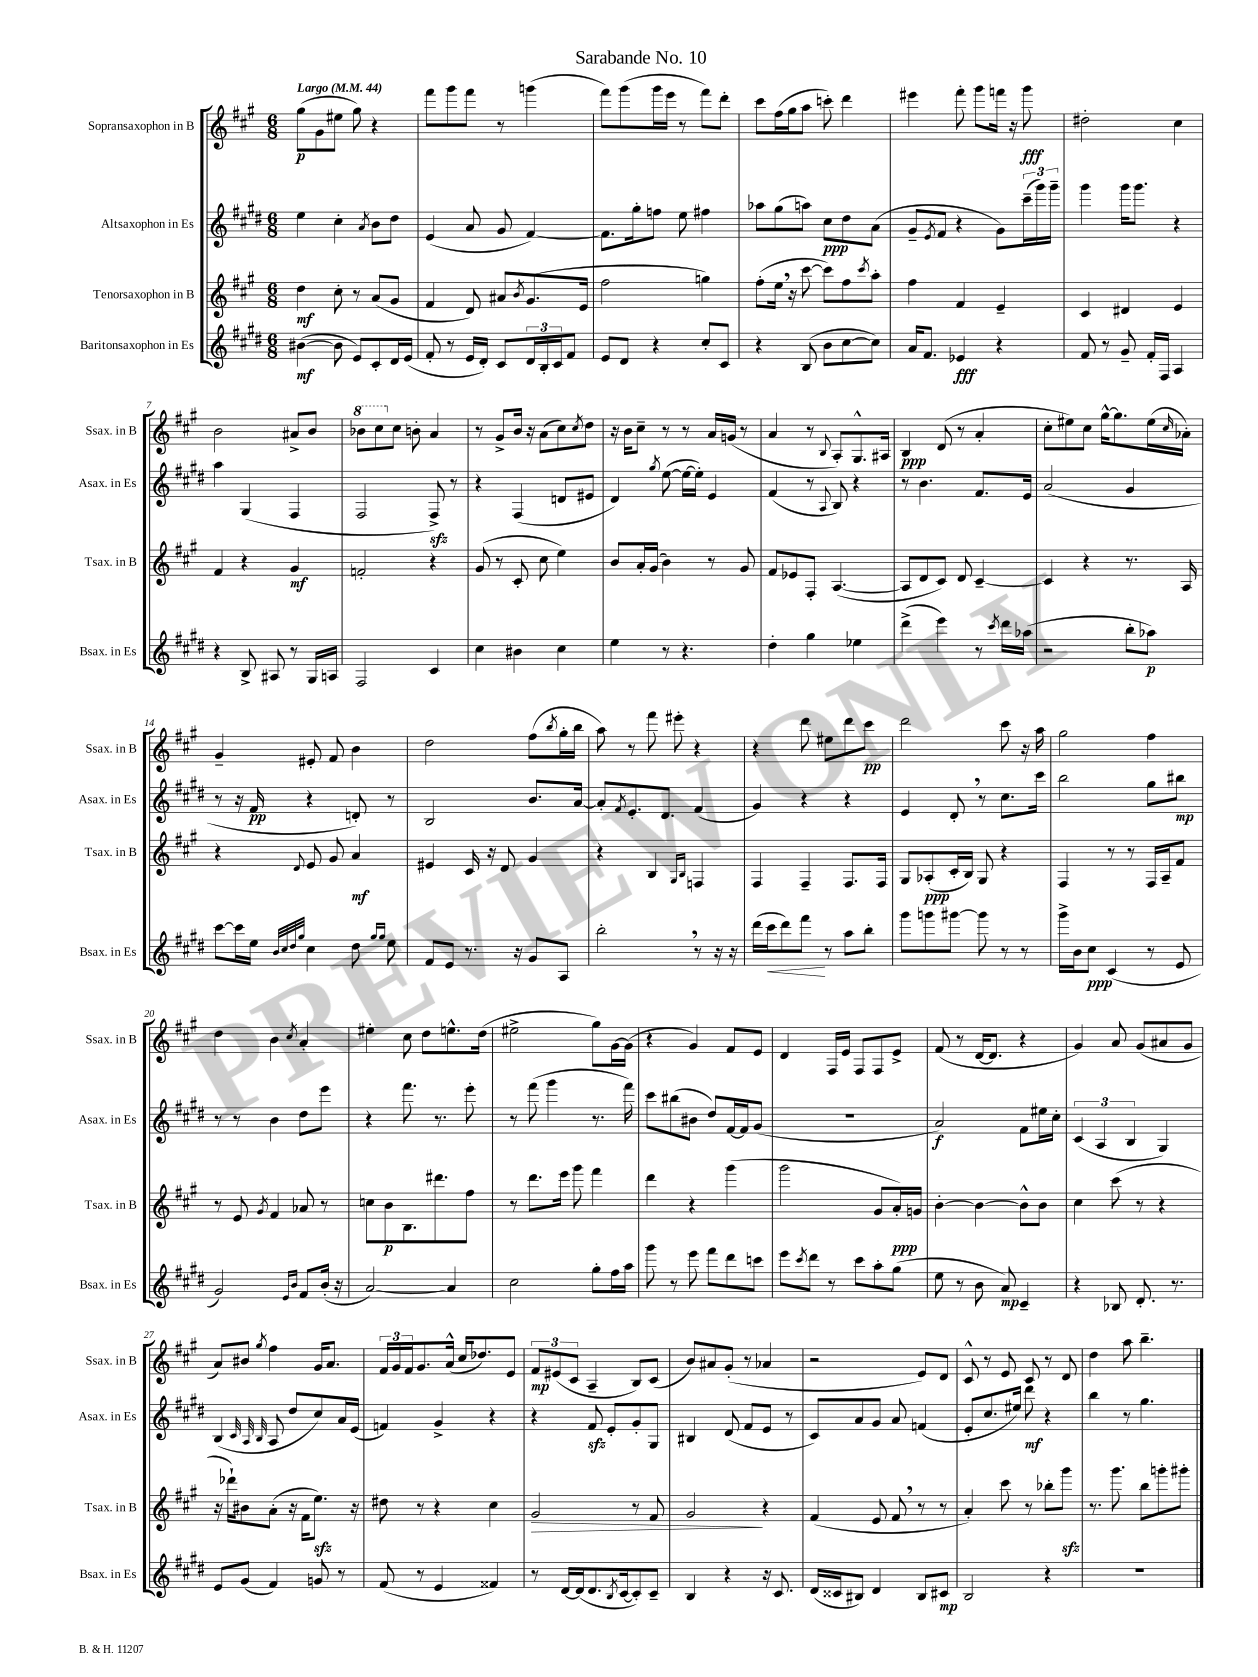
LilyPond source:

\header { title = "Sarabande No. 10" }
<<
\new StaffGroup <<
\new Staff = "s0" \with { instrumentName = "Sopransaxophon in B" shortInstrumentName = "Ssax. in B" } {
    \clef treble \key a \major \numericTimeSignature \time 6/8 \tempo "Largo" 4 = 44
    gis''8\p( gis'8 eis''8 gis''8) r4 |
    fis'''8 gis'''8 fis'''8 r8 g'''4( |
    fis'''8) gis'''8( gis'''16 e'''16 r8 fis'''8) d'''8-. |
    cis'''8 fis''16( gis''16 a''8 c'''8-.) d'''4 |
    eis'''4 fis'''8-. gis'''8 f'''16 r16 gis'''8\fff |
    dis''2-. cis''4 |
    b'2 ais'8-> b'8 |
    \ottava #1 bes''8 cis'''8 \ottava #0 cis''8 b'!8-. a'4 |
    r8 gis'8-> b'16 r16 a'8( cis''8) \acciaccatura { cis''8 } d''8 |
    r16 b'16 cis''8-- r8 r8 a'16 g'16( r8 |
    a'4 r8 \appoggiatura { b8 } a8-.) gis8.-^ ais16 |
    b4\ppp d'8( r8 a'4-. |
    cis''8-. eis''8) cis''8 gis''16~-^ gis''8. eis''16( \grace { cis''16 } aes'16-.) |
    gis'4-- eis'8-. fis'8 b'4 |
    d''2 fis''8( \acciaccatura { b''8 } gis''16-. b''16 |
    a''8) r8 fis'''8 eis'''8-. r4 |
    r4 d'''8 eis''8 d'''8 cis'''8\pp |
    d'''2 cis'''8 r16 a''16 |
    gis''2 fis''4 |
    d''4 b'4 \acciaccatura { cis''8 } a'4-. |
    eis''4-. cis''8 d''8 e''8.-^ d''16( |
    eis''2-> gis''8) gis'16~ gis'16( |
    r4 gis'4) fis'8 e'8 |
    d'4 fis16 e'16 fis8 fis8 e'8-> |
    fis'8( r8 d'16~ d'8. r4 |
    gis'4) a'8 gis'8( ais'8 gis'8 |
    a'8) bis'8 \acciaccatura { gis''8 } fis''4 gis'16 a'8. |
    \tuplet 3/2 { fis'16 gis'16 fis'16 } gis'8. a'16-^( cis''16 des''8.) e'8 |
    \tuplet 3/2 { fis'8\mp eis'8( cis'8 } a4-- b8) cis'8( |
    b'8) ais'8 gis'8-.( r8 aes'4 |
    r2 e'8) d'8 |
    cis'8-^ r8 e'8 cis'8 r8 d'8 |
    d''4 a''8 b''4.-- \bar "|." |
}
\new Staff = "s1" \with { instrumentName = "Altsaxophon in Es" shortInstrumentName = "Asax. in Es" } {
    \clef treble \key e \major \numericTimeSignature \time 6/8
    e''4 cis''4-. \acciaccatura { a'8 } b'8 dis''8 |
    e'4( a'8 gis'8 fis'4~) |
    fis'8. gis''16-. f''8 e''8 fis''4 |
    aes''8 gis''8( a''8) cis''8\ppp dis''8 a'8( |
    gis'8-- \acciaccatura { e'8 } fis'8 r4 gis'8) \tuplet 3/2 { cis'''16--( gis'''16) gis'''16-- } |
    gis'''4 gis'''16 gis'''8. r4 |
    a''4 gis4( fis4 |
    fis2 fis8->\sfz) r8 |
    r4 fis4( d'8 eis'8 |
    dis'4) \acciaccatura { gis''8 } e''8~( e''16~ e''16-.) e'4 |
    fis'4( r8 \appoggiatura { a8 } b8) r4 |
    r8 b'4. fis'8. e'16 |
    a'2( gis'4 |
    r8 r16 fis'16\pp r4 d'8-.) r8 |
    b2 b'8. a'16~ |
    a'8-. \acciaccatura { fis'8 } e'8.-. dis'8. fis'4( |
    gis'4) r4 r4 |
    e'4 dis'8-. \breathe r8 cis''8. cis'''16 |
    b''2 gis''8 bis''8\mp |
    r8 r8 b'4 dis''8 e'''8 |
    r4 fis'''8. r8. e'''8-. |
    r8 fis'''8( gis'''4 r8. fis'''16) |
    cis'''8 bis''8( bis'8 dis''8) fis'16~ fis'16 gis'8( |
    R2. |
    a'2\f) fis'8 eis''16 cis''16-. |
    \tuplet 3/2 { cis'4( a4 b4 } gis4) |
    b4( \grace { cis'32 a32 b32 } a8 dis''8 cis''8) a'16 e'16( |
    f'4) gis'4-> r4 |
    r4 fis'8\sfz e'8-. gis'8-. gis8 |
    bis4 dis'8( fis'8 e'8 r8 |
    cis'8) a'8 gis'8 a'8 f'4( |
    e'8-. cis''8. eis''16) dis'''8\mf r4 |
    b''4 r8 gis''4. \bar "|." |
}
\new Staff = "s2" \with { instrumentName = "Tenorsaxophon in B" shortInstrumentName = "Tsax. in B" } {
    \clef treble \key a \major \numericTimeSignature \time 6/8
    d''4\mf cis''8-. r8 a'8( gis'8 |
    fis'4 d'8) ais'8 \acciaccatura { b'8 } gis'8.( e'16 |
    fis''2 g''4) |
    fis''8-.( e''16 \breathe r16 cis'''8~ cis'''8) fis''8 \acciaccatura { cis'''8 } a''8-. |
    fis''4 fis'4 e'4-- |
    cis'4 dis'4 e'4 |
    fis'4 r4 gis'4\mf |
    f'2-. r4 |
    gis'8( r8 cis'8-. cis''8 e''4) |
    b'8 a'16-. gis'16( b'4) r8 gis'8 |
    fis'8 ees'8 fis8-. a4.~( |
    a8 d'8 cis'8) d'8 cis'4~-- |
    cis'4 r4 r8. a16 |
    r4 \appoggiatura { d'8 } e'8 gis'8 a'4\mf |
    eis'4 cis'16 r16 d'8 gis'4 |
    r4 b4 \grace { gis16 b16 } f4 |
    fis4 fis4-- fis8. fis16 |
    gis8 aes8-.\ppp( cis'16-. b16) gis8 r4 |
    fis4 r8 r8 fis16 a16-- fis'8 |
    r8 e'8 \acciaccatura { gis'8 } fis'4 aes'8 r8 |
    c''8 b'8\p b8. dis'''8. fis''8 |
    r8 d'''8. e'''16 gis'''8 fis'''4 |
    d'''4 r4 gis'''4( |
    gis'''2 gis'8 a'16-.\ppp) g'16 |
    b'4~-. b'4~ b'8-^ b'8 |
    cis''4 cis'''8( r8 r4 |
    r16 des'''16-!) bis'8 a'8-.( r16 fis'16 e''8.\sfz) r16 |
    dis''8 r8 r4 cis''4 |
    gis'2\> r8 fis'8 |
    gis'2\! r4 |
    fis'4( e'8 fis'8 \breathe r8 r8 |
    a'4-.) cis'''8 r8 bes''8-. gis'''8\sfz |
    r8. gis'''8. b''8 g'''8-. gis'''8-. \bar "|." |
}
\new Staff = "s3" \with { instrumentName = "Baritonsaxophon in Es" shortInstrumentName = "Bsax. in Es" } {
    \clef treble \key e \major \numericTimeSignature \time 6/8
    bis'4~\mf( bis'8 e'8) cis'8-. dis'16 e'16( |
    fis'8-. r8 e'16 dis'16-.) cis'8 \tuplet 3/2 { dis'16 b16-. cis'16 } fis'8 |
    e'8 dis'8 r4 cis''8-. cis'8 |
    r4 b8( b'8 cis''8~ cis''8) |
    a'16 fis'8. ees'4\fff r4 |
    fis'8 r8 gis'8-- fis'16-. fis16 a4 |
    r4 b8-> ais8 r8 gis16 a16 |
    fis2 cis'4 |
    cis''4 bis'4 cis''4 |
    e''4 r8 r4. |
    dis''4-. gis''4 ees''4 |
    dis'''4->( e'''4) r8 \acciaccatura { cis'''8 } dis'''16 aes''16( |
    r2 b''8-. aes''8\p) |
    cis'''8~ cis'''16 e''16 \grace { b'32 cis''32 dis''32 gis''32 } cis''4 dis''8 \grace { gis''16 gis''16 } e''8 |
    fis'8 e'8 r8. r16 gis'8 a8 |
    b''2-. \breathe r8 r16 r16 |
    dis'''16( cis'''16\< dis'''8) fis'''8\! r8 a''8 b''8-. |
    gis'''8 g'''8 gis'''8~ gis'''8 r8 r8 |
    gis'''16-> b'16 cis''8\ppp cis'4( r8 e'8 |
    gis'2) \grace { e'16 b'16 } fis'8 b'16-.( r16 |
    a'2~) a'4 |
    cis''2 gis''8-. fis''16 a''16 |
    gis'''8 r8 e'''8 fis'''8 dis'''8 c'''8 |
    e'''8 \acciaccatura { cis'''8 } dis'''8 r8 cis'''8 a''8-. gis''8( |
    e''8 r8 b'8 a'8\mp) cis'4-- |
    r4 bes8 dis'8.-. r8. |
    e'8 gis'8( fis'4) g'8 r8 |
    fis'8( r8 e'4 fisis'4) |
    r8 dis'16~ dis'16( dis'8. \acciaccatura { b8 } cis'16~ cis'8-.) cis'8-- |
    b4 r4 r16 cis'8. |
    dis'16( cisis'16 bis8) dis'4 bis8 cis'8\mp |
    b2 r4 |
    R2. \bar "|." |
}
>>
>>
